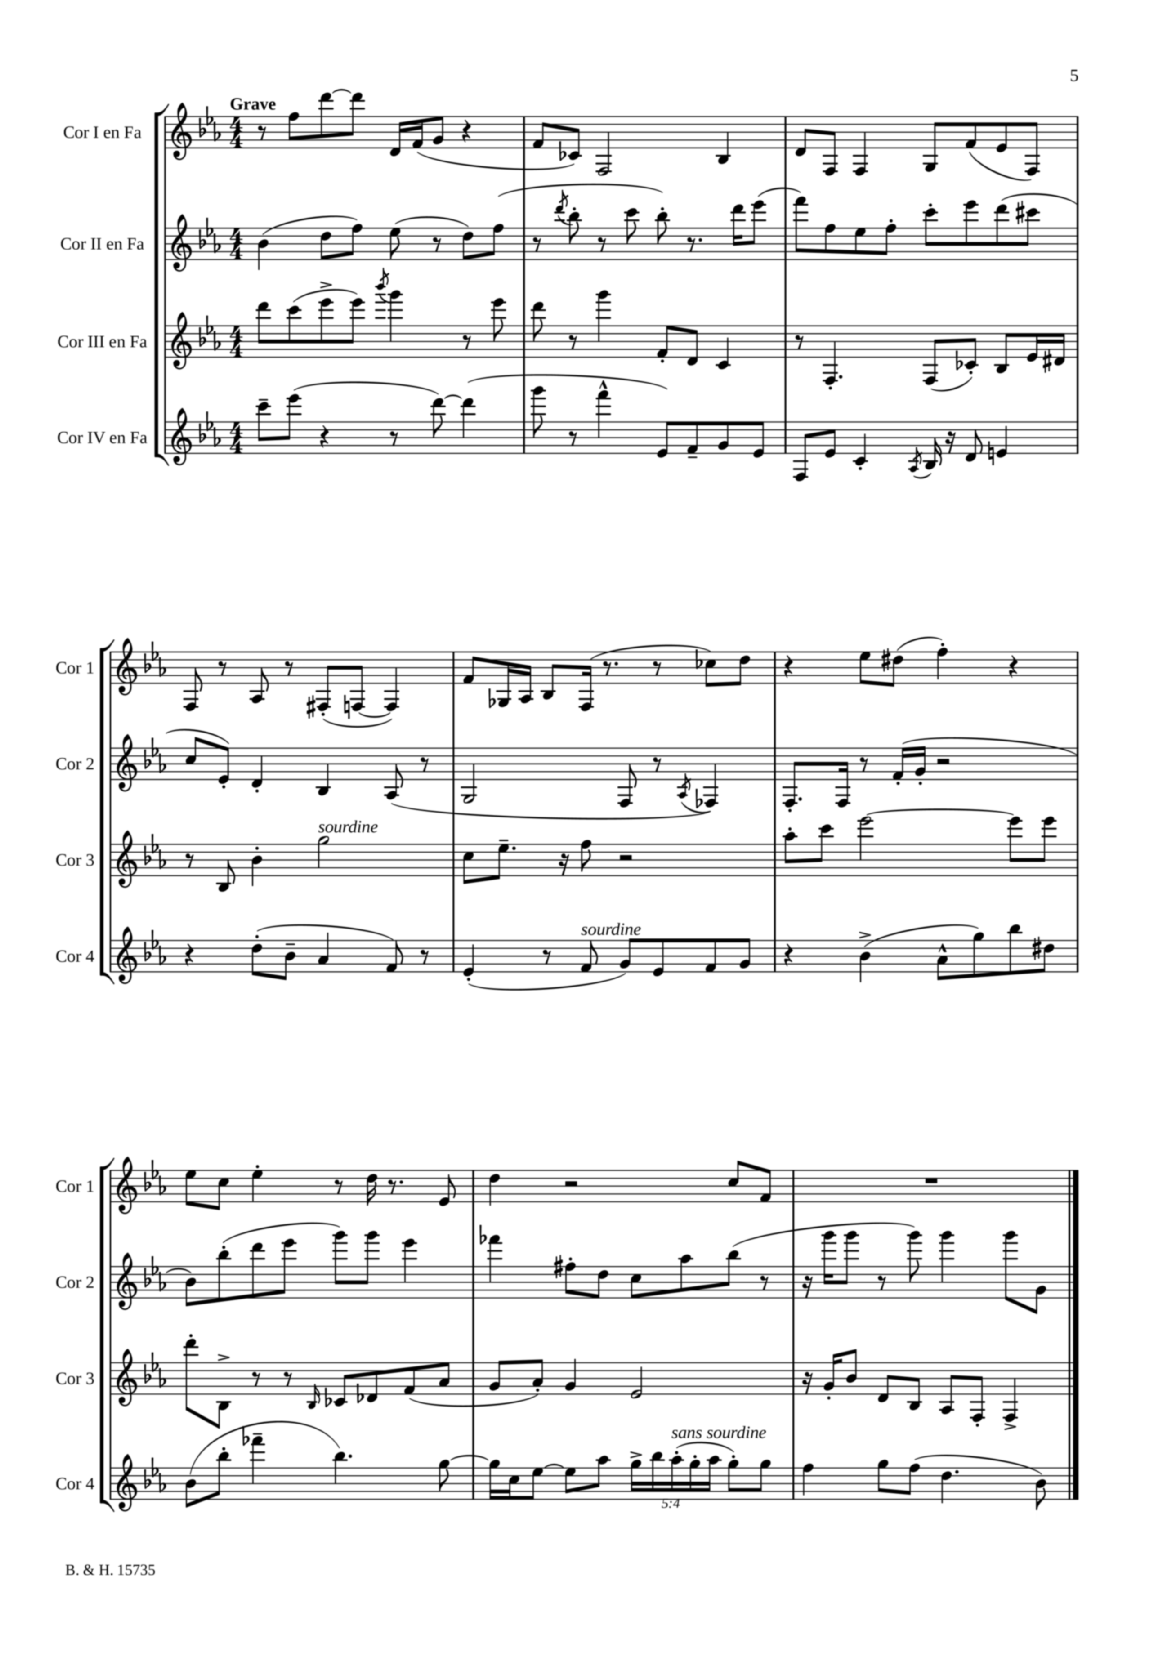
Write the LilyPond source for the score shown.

<<
\new StaffGroup <<
\new Staff = "s0" \with { instrumentName = "Cor I en Fa" shortInstrumentName = "Cor 1" } {
    \clef treble \key ees \major \numericTimeSignature \time 4/4 \tempo "Grave"
    r8 f''8 d'''8~ d'''8 d'16 f'16( g'8 r4 |
    f'8 ces'8) f2 bes4 |
    d'8 f8 f4 g8 f'8( ees'8 f8) |
    f8 r8 aes8 r8 fis8-.( f8~ f4) |
    f'8 ges16 aes16 bes8 f16( r8. r8 ces''8) d''8 |
    r4 ees''8 dis''8( f''4-.) r4 |
    ees''8 c''8 ees''4-. r8 d''16 r8. ees'8 |
    d''4 r2 c''8 f'8 |
    R1 \bar "|." |
}
\new Staff = "s1" \with { instrumentName = "Cor II en Fa" shortInstrumentName = "Cor 2" } {
    \clef treble \key ees \major \numericTimeSignature \time 4/4
    bes'4( d''8 f''8) ees''8( r8 d''8) f''8( |
    r8 \acciaccatura { d'''8 } bes''8-. r8 c'''8 bes''8-.) r8. d'''16 ees'''8( |
    f'''8) f''8 ees''8 f''8-. c'''8-. ees'''8 d'''8( cis'''8 |
    c''8 ees'8-.) d'4-. bes4 aes8( r8 |
    g2 f8 r8 \acciaccatura { aes8 } fes4) |
    f8.-. f16 r8 f'16-.( g'16-. r2 |
    bes'8) bes''8-.( d'''8 ees'''8 g'''8) g'''8 ees'''4 |
    fes'''4 fis''8-. d''8 c''8 aes''8 bes''8( r8 |
    r16 g'''16 g'''8 r8 g'''8) g'''4 g'''8 g'8 \bar "|." |
}
\new Staff = "s2" \with { instrumentName = "Cor III en Fa" shortInstrumentName = "Cor 3" } {
    \clef treble \key ees \major \numericTimeSignature \time 4/4
    d'''8 c'''8( ees'''8-> ees'''8) \acciaccatura { bes'''8 } g'''4 r8 ees'''8 |
    d'''8 r8 g'''4 f'8-. d'8 c'4 |
    r8 f4.-. f8( ces'8-.) bes8 ees'16 dis'16 |
    r8 bes8 bes'4-. g''2^\markup { \italic "sourdine" } |
    c''8 ees''8.-- r16 f''8 r2 |
    aes''8-. c'''8 ees'''2~ ees'''8 ees'''8 |
    d'''8-. bes8-> r8 r8 \grace { bes16 } ces'8 des'8 f'8( aes'8 |
    g'8 aes'8-.) g'4 ees'2 |
    r16 g'16-. bes'8 d'8 bes8 aes8 f8-. f4-> \bar "|." |
}
\new Staff = "s3" \with { instrumentName = "Cor IV en Fa" shortInstrumentName = "Cor 4" } {
    \clef treble \key ees \major \numericTimeSignature \time 4/4 \override Staff.TupletNumber.text = #tuplet-number::calc-fraction-text
    c'''8-- ees'''8( r4 r8 d'''8~) d'''4( |
    g'''8 r8 f'''4-^ ees'8) f'8-- g'8 ees'8 |
    f8 ees'8 c'4-. \acciaccatura { aes8 } bes16 r16 d'8 e'4 |
    r4 d''8-.( bes'8-- aes'4 f'8) r8 |
    ees'4-.( r8 f'8^\markup { \italic "sourdine" } g'8) ees'8 f'8 g'8 |
    r4 bes'4->( aes'8-^ g''8) bes''8 dis''8 |
    bes'8( bes''8-. fes'''4-- bes''4.) g''8~ |
    g''16 c''16 ees''8~ ees''8 aes''8 \tuplet 5/4 { g''16-> bes''16 aes''16-.^\markup { \italic "sans sourdine" }( g''16-. aes''16 } g''8-.) g''8 |
    f''4 g''8 f''8( d''4. bes'8) \bar "|." |
}
>>
>>
\layout { \context { \Score \remove "Bar_number_engraver" } }
